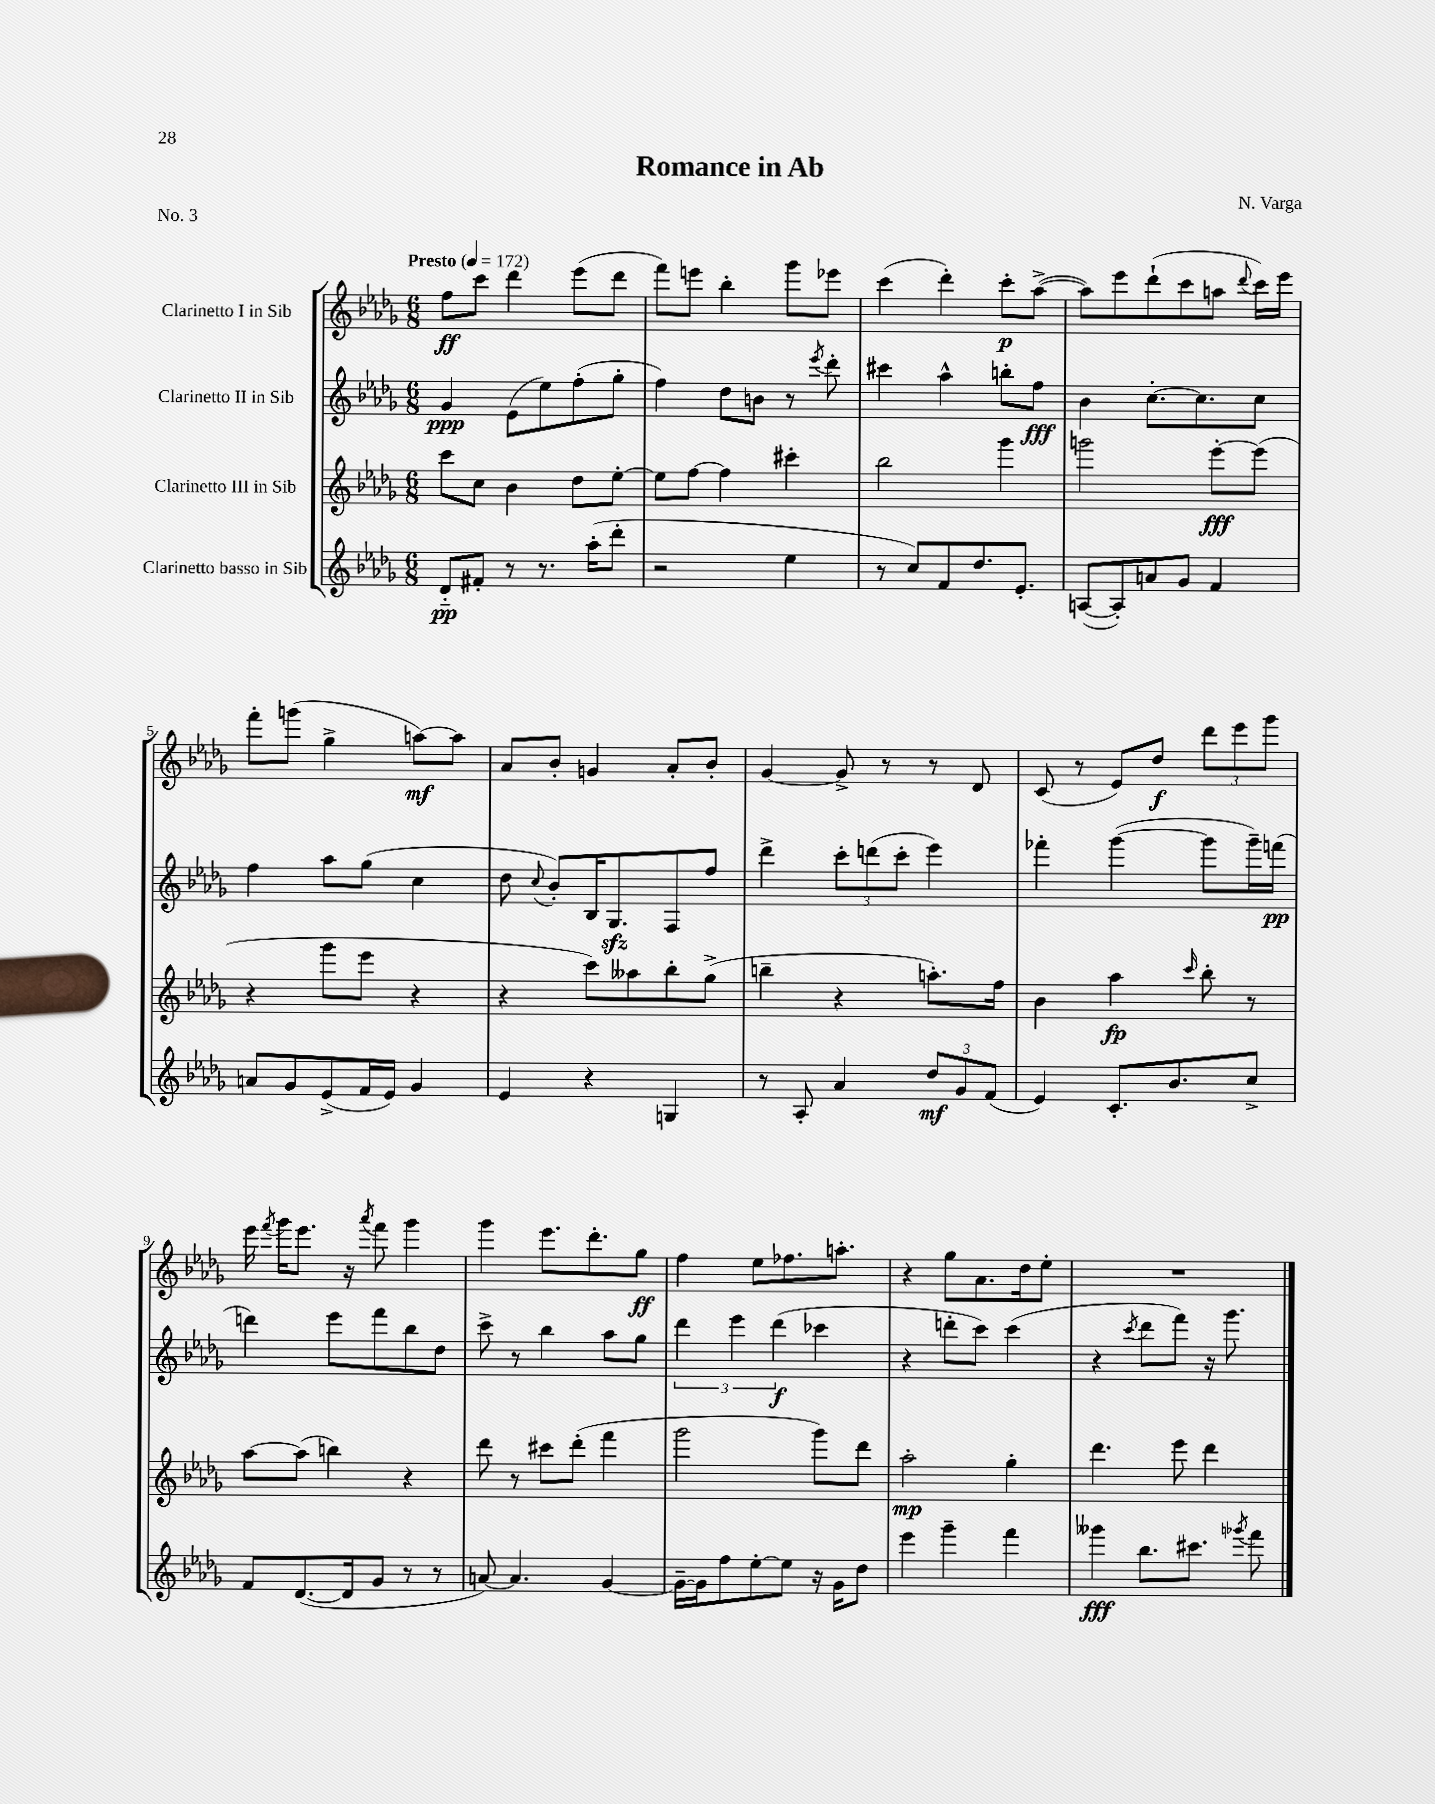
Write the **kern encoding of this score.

**kern	**dynam	**kern	**dynam	**kern	**dynam	**kern	**dynam
*part4	*part4	*part3	*part3	*part2	*part2	*part1	*part1
*staff4	*staff4	*staff3	*staff3	*staff2	*staff2	*staff1	*staff1
*I"Clarinetto basso in Sib	*	*I"Clarinetto III in Sib	*	*I"Clarinetto II in Sib	*	*I"Clarinetto I in Sib	*
*clefG2	*	*clefG2	*	*clefG2	*	*clefG2	*
*k[b-e-a-d-g-]	*	*k[b-e-a-d-g-]	*	*k[b-e-a-d-g-]	*	*k[b-e-a-d-g-]	*
*M6/8	*	*M6/8	*	*M6/8	*	*M6/8	*
*MM172	*	*MM172	*	*MM172	*	*MM172	*
=1	=1	=1	=1	=1	=1	=1	=1
!	!	!	!	!	!	!LO:TX:a:B:t=Presto	!
8d-/L	pp	8ccc\L	.	4g-/	ppp	8ff\L	ff
8f#X'/J	.	8cc\J	.	.	.	8ccc\J	.
8r	.	4b-\	.	(8e-\L	.	4ddd-\	.
8.r	.	.	.	8ee-\)	.	.	.
.	.	8dd-\L	.	(8ff'\	.	(8eee-\L	.
(16aa-'\KL	.	.	.	.	.	.	.
8ddd-'\J	.	[8ee-'\J	.	8gg-'\J	.	8ddd-\J	.
=2	=2	=2	=2	=2	=2	=2	=2
2r	.	8ee-\L]	.	4ff\)	.	8fff\L)	.
.	.	[8ff\J	.	.	.	8eeen\J	.
.	.	4ff\]	.	8dd-\L	.	4bb-'\	.
.	.	.	.	8bn\J	.	.	.
4ee-\	.	4ccc#X'\	.	8r	.	8ggg-\L	.
.	.	.	.	8qeee-/	.	.	.
.	.	.	.	8ddd-'\	.	8eee-X\J	.
=3	=3	=3	=3	=3	=3	=3	=3
8r	.	2bb-\	.	4ccc#X\	.	(4ccc\	.
8cc/L)	.	.	.	.	.	.	.
8f/	.	.	.	4aa-^^\	.	4ddd-'\)	.
8.dd-/	.	.	.	.	.	.	.
.	.	4ggg-\	.	8bbn'\L	.	8ccc'\L	p
8.e-'/J	.	.	.	.	.	.	.
.	.	.	.	8ff\J	fff	([8aa-^\J	.
=4	=4	=4	=4	=4	=4	=4	=4
([8An/L	.	2gggn\	.	4b-\	.	8aa-\L])	.
8A'/])	.	.	.	.	.	8eee-\	.
8an/	.	.	.	[8.cc'\L	.	(8ddd-`\	.
8g-/J	.	.	.	.	.	8ccc\	.
.	.	.	.	8.cc\]	.	.	.
4f/	.	[8eee-'\L	fff	.	.	8aan\J	.
.	.	.	.	.	.	8qqddd-/	.
.	.	(8eee-\J]	.	8cc\J	.	16ccc\LL)	.
.	.	.	.	.	.	16eee-\JJ	.
!!LO:LB:g=z
=5	=5	=5	=5	=5	=5	=5	=5
8an/L	.	4r	.	4ff\	.	8fff'\L	.
8g-/	.	.	.	.	.	(8gggn\J	.
(8e-^/	.	8ggg-\L	.	8aa-\L	.	4gg-^\	.
16f/L	.	8eee-\J	.	(8gg-\J	.	.	.
16e-/JJ)	.	.	.	.	.	.	.
4g-/	.	4r	.	4cc\	.	[8aan\L)	mf
.	.	.	.	.	.	8aa\J]	.
=6	=6	=6	=6	=6	=6	=6	=6
4e-/	.	4r	.	8dd-\	.	8a-/L	.
.	.	.	.	8qqcc/	.	.	.
.	.	.	.	8b-'/L)	.	8b-'/J	.
4r	.	8ccc\L)	.	16B-/K	.	4gn/	.
.	.	.	.	8.G-zz/	.	.	.
.	.	8aa--X\	.	.	.	.	.
4Gn/	.	8bb-'\	.	8F/	.	8a-'/L	.
.	.	(8gg-^\J	.	8ff/J	.	8b-'/J	.
=7	=7	=7	=7	=7	=7	=7	=7
8r	.	4bbn~\	.	4ddd-^\	.	[4g-/	.
8A-'/	.	.	.	.	.	.	.
4a-/	.	4r	.	12ccc'\L	.	8g-^/]	.
.	.	.	.	(12dddn\	.	.	.
.	.	.	.	.	.	8r	.
.	.	.	.	12ccc'\J	.	.	.
12dd-/L	mf	8.aan'\L)	.	4eee-\)	.	8r	.
12g-/	.	.	.	.	.	.	.
.	.	.	.	.	.	8d-/	.
(12f/J	.	.	.	.	.	.	.
.	.	16ff\Jk	.	.	.	.	.
=8	=8	=8	=8	=8	=8	=8	=8
4e-/)	.	4b-\	.	4fff-X'\	.	(8c/	.
.	.	.	.	.	.	8r	.
8.c'/L	.	4aa-\	fp	([4ggg-\	.	8e-/L)	.
.	.	.	.	.	.	8dd-/J	f
8.b-/	.	.	.	.	.	.	.
.	.	16qqccc/	.	.	.	.	.
.	.	8bb-'\	.	8ggg-\L]	.	12ddd-\L	.
.	.	.	.	.	.	12eee-\	.
8cc^/J	.	8r	.	16ggg-~\L)	.	.	.
.	.	.	.	.	.	12ggg-\J	.
.	.	.	.	(16fffn\JJ	pp	.	.
!!LO:LB:g=z
=9	=9	=9	=9	=9	=9	=9	=9
8f/L	.	[8aa-\L	.	4dddn\)	.	16eee-\	.
.	.	.	.	.	.	8qfff/	.
.	.	.	.	.	.	16ggg-\KL	.
([8.d-/	.	(8aa-\J]	.	.	.	8.eee-\J	.
.	.	4bbn\)	.	8eee-\L	.	.	.
16d-/k]	.	.	.	.	.	16r	.
.	.	.	.	.	.	8qaaa-/	.
8g-/J	.	.	.	8fff\	.	8fff\	.
8r	.	4r	.	8bb-\	.	4ggg-\	.
8r	.	.	.	8dd-\J	.	.	.
=10	=10	=10	=10	=10	=10	=10	=10
[8an/)	.	8ddd-\	.	8ccc^\	.	4ggg-\	.
4.a/]	.	8r	.	8r	.	.	.
.	.	8ccc#X\L	.	4bb-\	.	8.eee-\L	.
.	.	(8ddd-'\J	.	.	.	.	.
.	.	.	.	.	.	8.ddd-'\	.
[4g-/	.	4fff\	.	8aa-\L	.	.	.
.	.	.	.	8gg-\J	.	8gg-\J	ff
=11	=11	=11	=11	=11	=11	=11	=11
16g-~\LL_	.	2ggg-\	.	6ddd-\	.	4ff\	.
16g-\J]	.	.	.	.	.	.	.
8ff\	.	.	.	.	.	.	.
.	.	.	.	6eee-\	.	.	.
[8ee-'\	.	.	.	.	.	8ee-\L	.
.	.	.	.	(6ddd-\	f	.	.
8ee-\J]	.	.	.	.	.	8.ff-X\	.
16r	.	8ggg-\L)	.	4ccc-X\	.	.	.
16g-\KL	.	.	.	.	.	8.aan'\J	.
8dd-\J	.	8ddd-\J	.	.	.	.	.
=12	=12	=12	=12	=12	=12	=12	=12
4eee-\	.	2aa-'\	mp	4r	.	4r	.
4ggg-~\	.	.	.	8dddn'\L	.	8gg-\L	.
.	.	.	.	8ccc\J)	.	8.a-\	.
4fff\	.	4gg-'\	.	(4ccc\	.	.	.
.	.	.	.	.	.	16dd-\k	.
.	.	.	.	.	.	8ee-'\J	.
=13	=13	=13	=13	=13	=13	=13	=13
4ggg--X\	fff	4.ddd-\	.	4r	.	2.r	.
.	.	.	.	8qccc/	.	.	.
8.bb-\L	.	.	.	8ddd-\L	.	.	.
.	.	8eee-\	.	8fff\J)	.	.	.
8.ccc#X\J	.	.	.	.	.	.	.
.	.	4ddd-\	.	16r	.	.	.
.	.	.	.	8.ggg-\	.	.	.
8qggg-X/	.	.	.	.	.	.	.
8fff\	.	.	.	.	.	.	.
==	==	==	==	==	==	==	==
*-	*-	*-	*-	*-	*-	*-	*-
